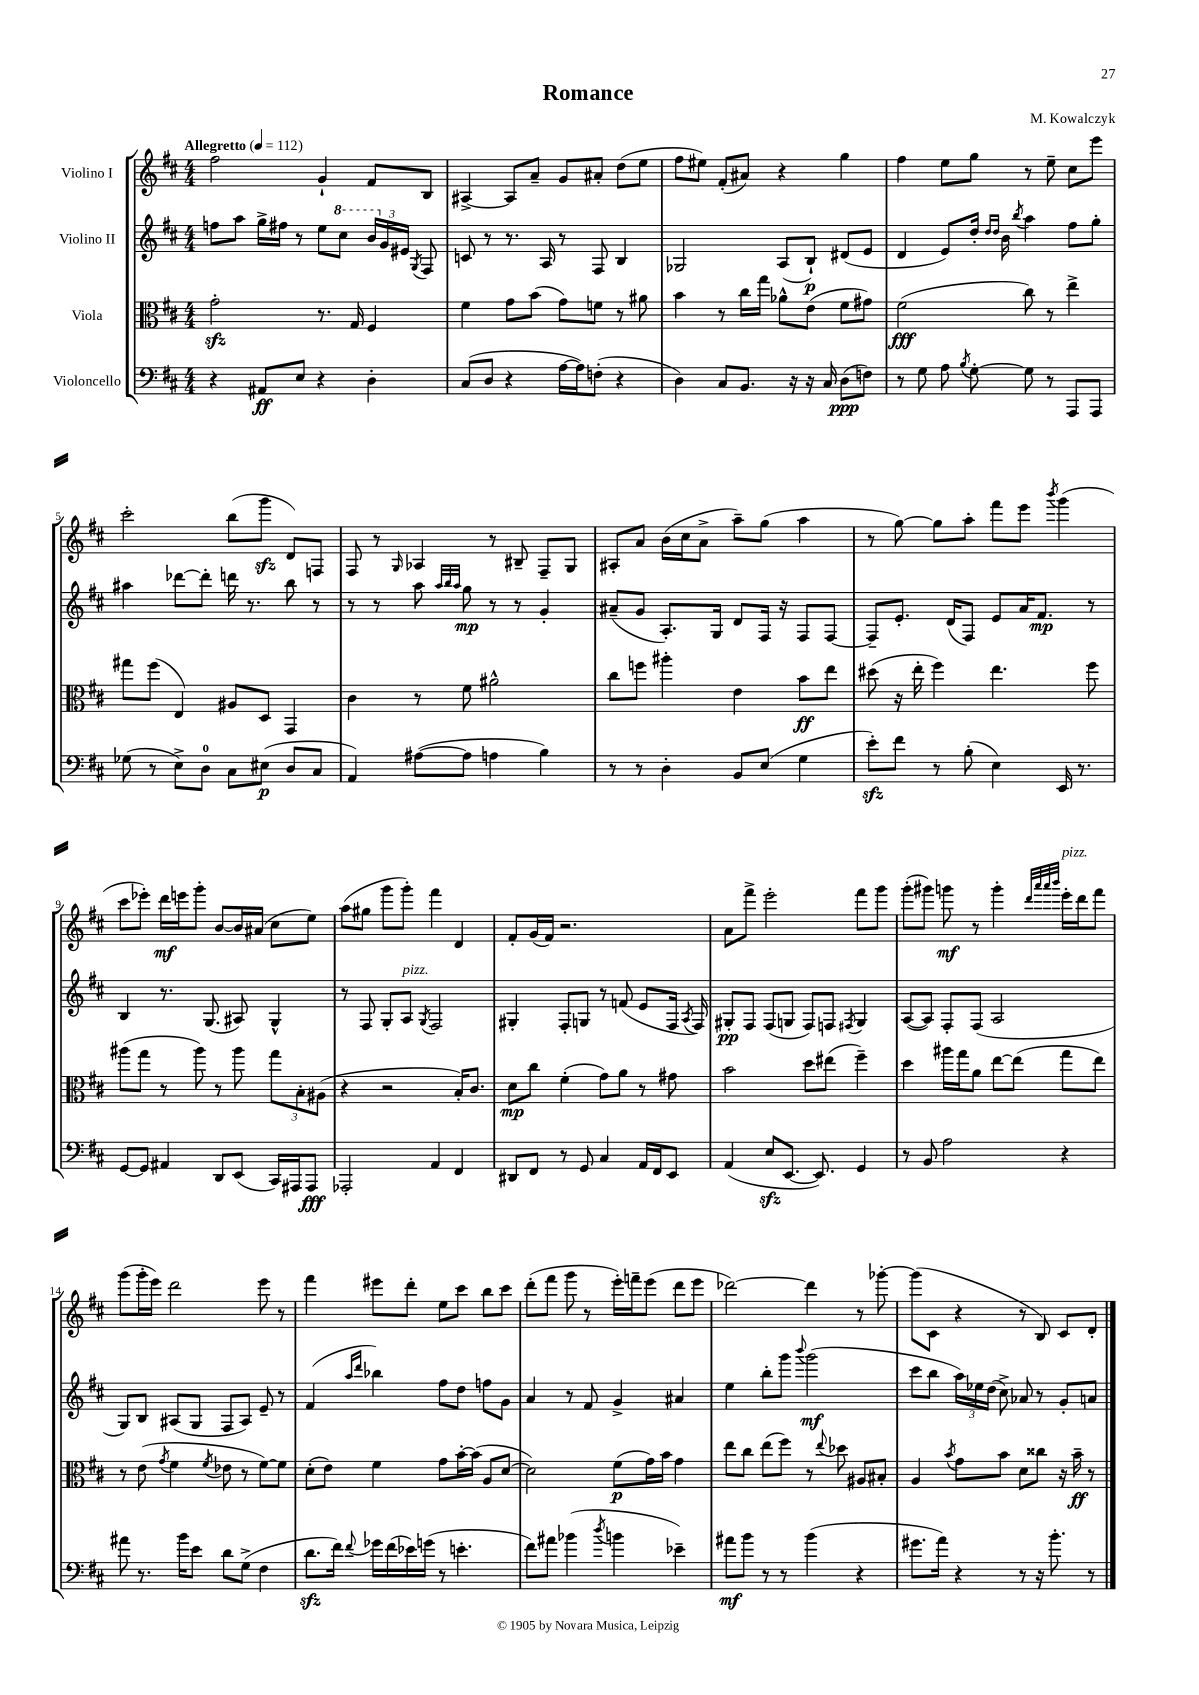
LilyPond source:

\header { title = "Romance" composer = "M. Kowalczyk" }
<<
\new StaffGroup <<
\new Staff = "s0" \with { instrumentName = "Violino I" } {
    \clef treble \key d \major \numericTimeSignature \time 4/4 \tempo "Allegretto" 4 = 112
    \autoBeamOff fis''2 g'4-! fis'8[ b8] |
    ais4~-> ais8[ a'8]-- g'8[ ais'8]-. d''8[( e''8] |
    fis''8[ eis''8]) fis'8[-.( ais'8]) r4 g''4 |
    fis''4 e''8[ g''8] r8 e''8-- cis''8[ e'''8] |
    cis'''2-. b''8[( g'''8]\sfz d'8[) f8] |
    fis8 r8 \grace { g16 } aes4 r8 bis8-- fis8[-- g8] |
    ais8[-. a'8] b'16[( cis''16 a'8]-> a''8[--) g''8]( a''4 |
    r8 g''8~) g''8[ a''8]-. fis'''8[ e'''8] \acciaccatura { b'''8 } g'''4( |
    cis'''8[ ees'''8]-.) d'''16[\mf e'''16 g'''8]-. b'8[~ b'16 ais'16]( cis''8[ e''8]) |
    a''8[( gis''8] g'''8[ g'''8]-.) fis'''4 d'4 |
    fis'8[-. g'16( fis'16]) r2. |
    a'8[ fis'''8]-> e'''2-. fis'''8[ g'''8] |
    g'''8[-.( gis'''8]) g'''8\mf r8 g'''4-. \grace { d'''32[ a'''32 a'''32 b'''32] } e'''16[-.^\markup { \italic "pizz." } d'''16 fis'''8] |
    g'''8[( g'''16-. e'''16]) d'''2 e'''8 r8 |
    fis'''4 eis'''8[ d'''8]-. e''8[ cis'''8] b''8[ cis'''8] |
    d'''8[-.( fis'''8] g'''8 r8 e'''16[-.) f'''16-- e'''8]( d'''8[ e'''8] |
    des'''2~) des'''4 r8 ges'''8~-. |
    ges'''8[( cis'8] r4 r8 b8) cis'8[ d'8]-. \bar "|." |
}
\new Staff = "s1" \with { instrumentName = "Violino II" } {
    \clef treble \key d \major \numericTimeSignature \time 4/4
    \autoBeamOff f''8[ a''8] g''16[-> fis''16] r8 e''8[ \ottava #1 cis'''8] \tuplet 3/2 { b''16[ \ottava #0 g'16 eis'16] } \acciaccatura { g8 } fis8 |
    c'8 r8 r8. a16 r8 fis8 b4 |
    ges2 a8[( b8]-!\p) dis'8[( e'8] |
    d'4 e'8[) d''16]-. \grace { d''16[ d''16] } b'16 \acciaccatura { b''8 } a''4 fis''8[ g''8]-. |
    ais''4 des'''8[~ des'''8]-. d'''16 r8. b''8 r8 |
    r8 r8 a''8 \grace { a''32[ b''32 a''32] } g''8\mp r8 r8 g'4-. |
    ais'8[--( g'8] a8.[-.) g16] d'8[ fis16] r16 fis8[ fis8]~ |
    fis8[-- e'8.]-. d'16[( fis8]) e'8[ a'16 fis'8.]\mp r8 |
    b4 r8. g8.( ais8) g4-^ |
    r8 fis8 g8[-. a8]^\markup { \italic "pizz." } \acciaccatura { g8 } fis2 |
    gis4-. fis8[-. g8] r8 f'8( e'8[ fis16] \acciaccatura { a8 } fis16) |
    gis8[-.\pp fis8] fis8[( g8] fis8[) f8] \acciaccatura { fis8 } g4 |
    a8[~( a8]) fis8[-. fis8]( a2 |
    g8[) b8] ais8[( g8] fis8[ ais8]) e'8-- r8 |
    fis'4( \grace { a''16[ d'''16] } bes''4) fis''8[ d''8] f''8[ g'8] |
    a'4 r8 fis'8 g'4-> ais'4 |
    e''4 b''8[-. g'''8] \appoggiatura { b'''8 } g'''2\mf( |
    cis'''8[ b''8] \tuplet 3/2 { a''16[) ees''16 d''16]( } cis''8->) aes'8 r8 g'8[-. a'8] \bar "|." |
}
\new Staff = "s2" \with { instrumentName = "Viola" } {
    \clef alto \key d \major \numericTimeSignature \time 4/4
    \autoBeamOff g'2-.\sfz r8. g16 fis4 |
    fis'4 g'8[ b'8]( g'8[) f'8] r8 ais'8 |
    b'4 r8 cis''16[ g''16] aes'8[-^ e'8]( fis'8[ gis'8]) |
    fis'2\fff( cis''8) r8 e''4-> |
    gis''8[ fis''8]( e4) ais8[ d8] g,4 |
    cis'4 r8 fis'8 ais'2-^ |
    cis''8[ f''8] ais''4-. e'4 b'8[\ff e''8] |
    dis''8( r16 e''16-. fis''4) e''4. fis''8 |
    ais''8[( g''8] r8 ais''8) r8 ais''8 \tuplet 3/2 { g''8[ b8-. ais8]( } |
    r4 r2 b16[-.) cis'8.] |
    d'8[\mp cis''8] fis'4-.( g'8[) a'8] r8 gis'8 |
    b'2 d''8[ eis''8]( fis''4--) |
    d''4 ais''16[ g''16 a'8] e''8[~ e''8]( g''8[ e''8]) |
    r8 e'8( \acciaccatura { g'8 } fis'4 \acciaccatura { fis'8 } ees'8 r8 fis'8[~) fis'8] |
    d'8[-.( e'8]) fis'4 g'8[ b'16~-. b'16]( a8[ d'8]~ |
    d'2) fis'8[\p( g'16) b'16] g'4 |
    e''8[ cis''8] e''8[( fis''8]) r8 \appoggiatura { e''8 } des''8 ais8[ bis8]-. |
    a4 \acciaccatura { b'8 } g'8[ b'8] d'8[ cisis''8] r16 b'16--\ff r8 \bar "|." |
}
\new Staff = "s3" \with { instrumentName = "Violoncello" } {
    \clef bass \key d \major \numericTimeSignature \time 4/4
    \autoBeamOff r4 ais,8[\ff e8] r4 d4-. |
    cis8[( d8] r4 a16[~ a16) f8]-.( r4 |
    d4) cis8[ b,8.] r16 r16 cis16 d8[\ppp( f8]) |
    r8 g8 a8 \acciaccatura { b8 } g8~-. g8 r8 a,,8[ a,,8] |
    ges8( r8 e8[->) d8]-0 cis8[ eis8]\p( d8[ cis8] |
    a,4) ais8[~( ais8] a4 b4) |
    r8 r8 d4-. b,8[ e8]( g4 |
    e'8[-.\sfz) fis'8] r8 b8-.( e4) e,16 r8. |
    g,8[~ g,8] ais,4 d,8[ e,8]( cis,16[) ais,,16 ais,,8]\fff |
    aes,,2-. a,4 fis,4 |
    dis,8[ fis,8] r8 g,8 cis4 a,16[ fis,16 e,8] |
    a,4( e8[\sfz e,8.]~ e,8.) g,4 |
    r8 b,8 a2 r4 |
    ais'8 r8. b'16[ e'8] d'8[ g8]->( fis4 |
    d'8.[\sfz fis'16]) \appoggiatura { fis'8 } ges'16[ fis'16( ees'16) g'16]( r8 e'4.-. |
    fis'8[) ais'8] bes'4( \acciaccatura { d''8 } b'4 ees'4--) |
    ais'8[\mf b'8] r8 r8 b'4( r4 |
    gis'8.[ a'16]) r4 r8 r16 b'8.-. r8 \bar "|." |
}
>>
>>
